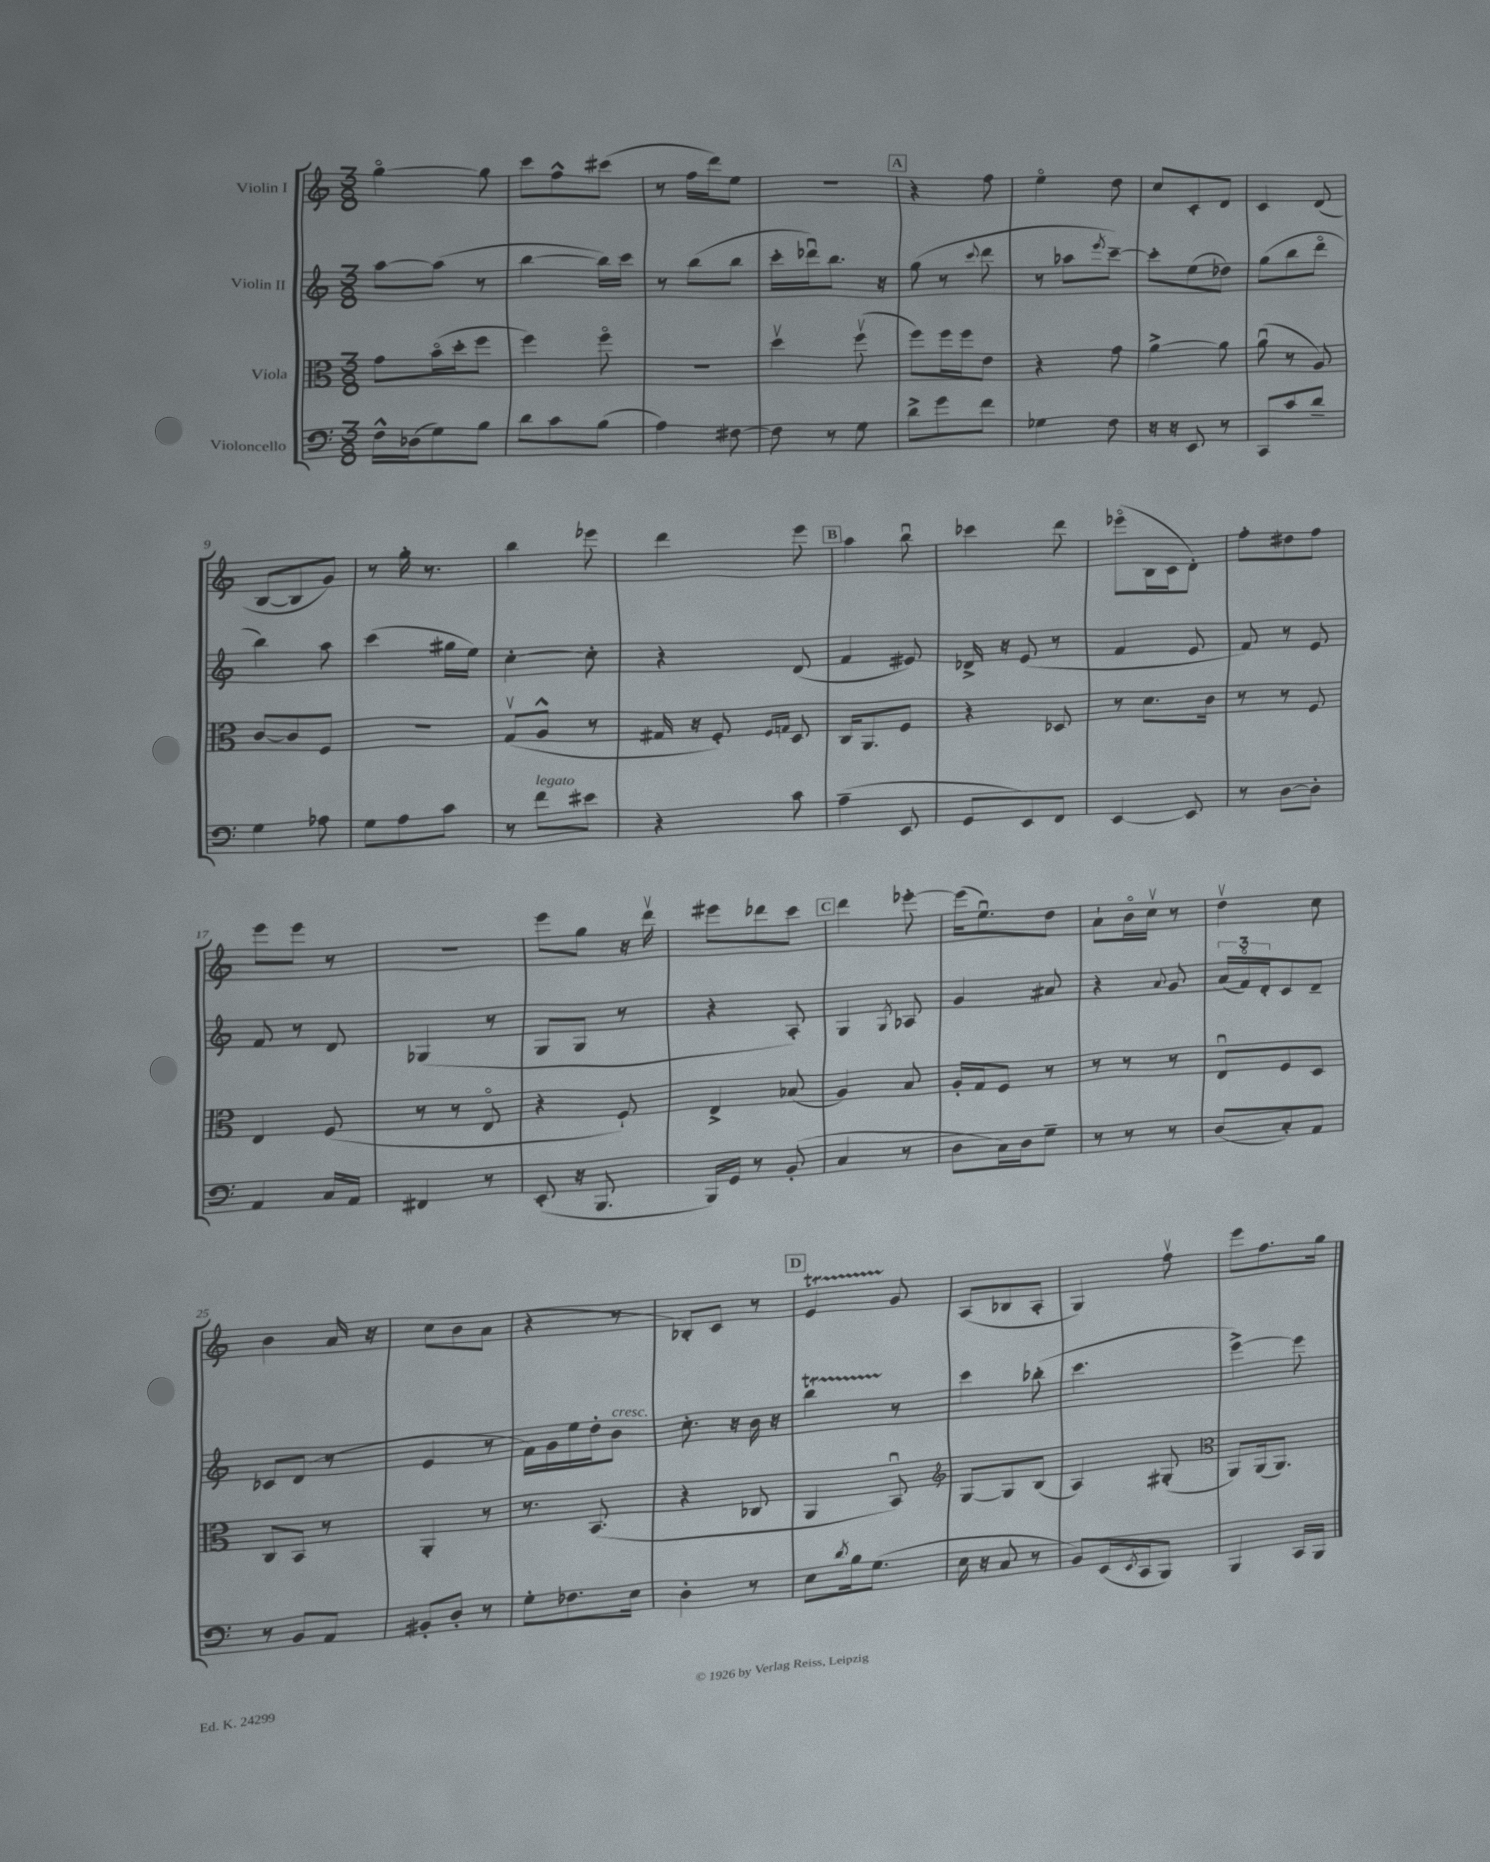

**kern	**kern	**kern	**kern
*part4	*part3	*part2	*part1
*staff4	*staff3	*staff2	*staff1
*I"Violoncello	*I"Viola	*I"Violin II	*I"Violin I
*clefF4	*clefC3	*clefG2	*clefG2
*k[]	*k[]	*k[]	*k[]
*M3/8	*M3/8	*M3/8	*M3/8
=1	=1	=1	=1
16F^^\LL	8g\L	[8aa\L	[4gg\
(16D-X\J	.	.	.
8G\)	(16b\L	(8aa\J]	.
.	16dd'\J	.	.
8B\J	8ff\J	8r	8gg\]
=2	=2	=2	=2
8d\L	4ff\)	[4bb\	8ccc\L
8c\	.	.	8ff^^\
(8B\J	8ff\	16bb\LL])	(8ccc#X\J
.	.	16ccc\JJ	.
=3	=3	=3	=3
4A\)	4.r	8r	8r
.	.	(8bb\L	16ff\LL
.	.	.	16ddd\J)
[8F#X\	.	8bb\J	8ee\J
=4	=4	=4	=4
8F#\]	4ddv\	16ccc'\LL	4.r
.	.	16ddd-Xu\J)	.
8r	.	8.bb\J	.
8G\	(8ffv\	.	.
.	.	16r	.
!!LO:REH:place=s1:t=A
=5	=5	=5	=5
8d^\L	8ff\L)	(8gg\	4r
8g\	16ff\L	8r	.
.	16ff\J	.	.
.	.	8qqccc/	.
8f\J	8e\J	8ddd\	8ff\
=6	=6	=6	=6
4G-X\	4r	8r	4ee\
.	.	8aa-X\L	.
.	.	8qeee/	.
8F\	8g\	[8ccc~\J)	8dd\
=7	=7	=7	=7
16r	[4a^\	8ccc'\L]	8cc/L
16r	.	.	.
8EE/	.	(8ee\	8c'/
8r	8a\]	8dd-X\J)	8d/J
=8	=8	=8	=8
8CC/L	(8au\	(8gg\L	4c/
8c/	8r	8bb\	.
8d~/J	8A/)	8ddd\J	(8d/
!!LO:LB:g=z
=9	=9	=9	=9
4G\	[8c/L	4bb\)	[8B/L
.	8c/]	.	8B/]
8A-X\	8F/J	8aa\	8g/J)
=10	=10	=10	=10
8G\L	4.r	(4ccc\	8r
8A\	.	.	16gg'\
.	.	.	8.r
8c\J	.	16gg#X\LL	.
.	.	16ee\JJ)	.
=11	=11	=11	=11
8r	(8Gv/L	[4cc'\	4bb\
!LO:TX:a:i:t=legato	!	!	!
8f\L	8A^^/J	.	.
8e#X\J	8r	8cc'\]	8eee-X\
=12	=12	=12	=12
4r	16G#X/	4r	4ddd\
.	16r	.	.
.	8F'/)	.	.
.	16qqF/LL	.	.
.	16qqGn/JJ	.	.
8c\	8D/	(8d/	8eee\
!!LO:REH:place=s1:t=B
=13	=13	=13	=13
(4A~\	16C/KL	4f/	4aa\
.	8.AA/	.	.
8EE/	8F/J	8e#X/)	8bbu\
=14	=14	=14	=14
8GG/L	4r	16d-X^/	4ccc-X\
.	.	16r	.
8EE/)	.	(8e/	.
8FF/J	8D-X/	8r	8ddd\
=15	=15	=15	=15
[4EE/	8r	4f/	(8eee-X\L
.	8.d\L	.	16B\L
.	.	.	16c\J
8EE/]	.	8e/	8d'\J)
.	16c\Jk	.	.
=16	=16	=16	=16
8r	8r	8f/)	8ff'\L
[8D\L	8r	8r	8dd#X\
8D'\J]	8F/	8e/	8ff\J
!!LO:LB:g=z
=17	=17	=17	=17
4AA/	4E/	8f/	8eee\L
.	.	8r	8eee\J
16C/LL	(8F/	8d/	8r
16AA/JJ	.	.	.
=18	=18	=18	=18
4FF#X/	8r	(4G-X/	4.r
.	8r	.	.
8r	8E/	8r	.
=19	=19	=19	=19
(8EE'/	4r	8G/L	8eee\L
16r	.	8G/J	8gg\J
8.BBB/	.	.	.
.	8F`/)	8r	16r
.	.	.	16dddv\
=20	=20	=20	=20
16BBB/LL)	4E^/	4r	8eee#X\L
16GG/JJ	.	.	.
8r	.	.	8ddd-X\
(8BB'/	(8B-X/	8A'/)	8ccc\J
!!LO:REH:place=s1:t=C
=21	=21	=21	=21
4C/	4A/)	4G/	4ddd\
.	.	8qG/	.
8r	8B/	8A-X/	[8eee-X'\
=22	=22	=22	=22
8D\L	16A'/LL	4g/	(16eee-\KL]
.	16G/J	.	8.eeu\)
16C\L)	8F/J	.	.
16D\J	.	.	.
8G~\J	8r	8a#X/	8dd\J
=23	=23	=23	=23
8r	8r	4r	8a`\L
8r	8r	.	16b\L
.	.	.	16ccv\JJ
.	.	8qqa/	.
8r	8r	8g/	8r
=24	=24	=24	=24
(8D/L	8Eu/L	(24a/LL	4ddv\
.	.	24f/)	.
.	.	24d'/J	.
8C'/)	8F/	8c/	.
8AA/J	8D/J	8d~/J	8cc\
!!LO:LB:g=z
=25	=25	=25	=25
8r	8C/L	8c-X/L	4b\
8BB/L	8BB/J	(8d/J	.
8AA/J	8r	8r	16a/
.	.	.	16r
=26	=26	=26	=26
8BB#X'/L	4AA'/	4e/	(8cc\L
8D'/J	.	.	8b\
8r	8r	8r	8a\J
=27	=27	=27	=27
8G'\L	8.r	16f\LL)	4r
.	.	16g\	.
8.F-X\	.	16ee\	.
.	(8.BB/	16dd'\J	.
!	!	!LO:TX:a:i:t=cresc.	!
.	.	8b\J	8r
16E\Jk	.	.	.
=28	=28	=28	=28
4D'\	4r	8.cc'\	8B-X'/L)
.	.	.	8c/J
.	.	16r	.
8r	8C-X/	16b\	8r
.	.	16r	.
!!LO:REH:place=s1:t=D
=29	=29	=29	=29
8E\L	4AA/	4bbt\	4et/
8qd/	.	.	.
16B\k	.	.	.
(8.G\J	.	.	.
.	8BBu/)	8r	8g/
=30	=30	=30	=30
*	*clefG2	*	*
16E\	[8G/L	4ccc\	(8A/L
16r	.	.	.
8C/	8G/]	.	8B-X/
8r	(8B/J	(8bb-X'\	8A'/J
=31	=31	=31	=31
8BB/L)	4A/)	4.ccc\	4G/)
(16EE/L	.	.	.
8qEE/	.	.	.
16CC/J	.	.	.
8BBB/J)	(8G#X'/	.	8ffv\
=32	=32	=32	=32
*	*clefC3	*	*
4BBB/	8AA/L)	[4eee^\)	8eee\L
.	(16AA/k	.	8.ff\
.	8.AA/J)	.	.
16CC/LL	.	8eee\]	.
16BBB/JJ	.	.	16gg\Jk
==	==	==	==
*-	*-	*-	*-
